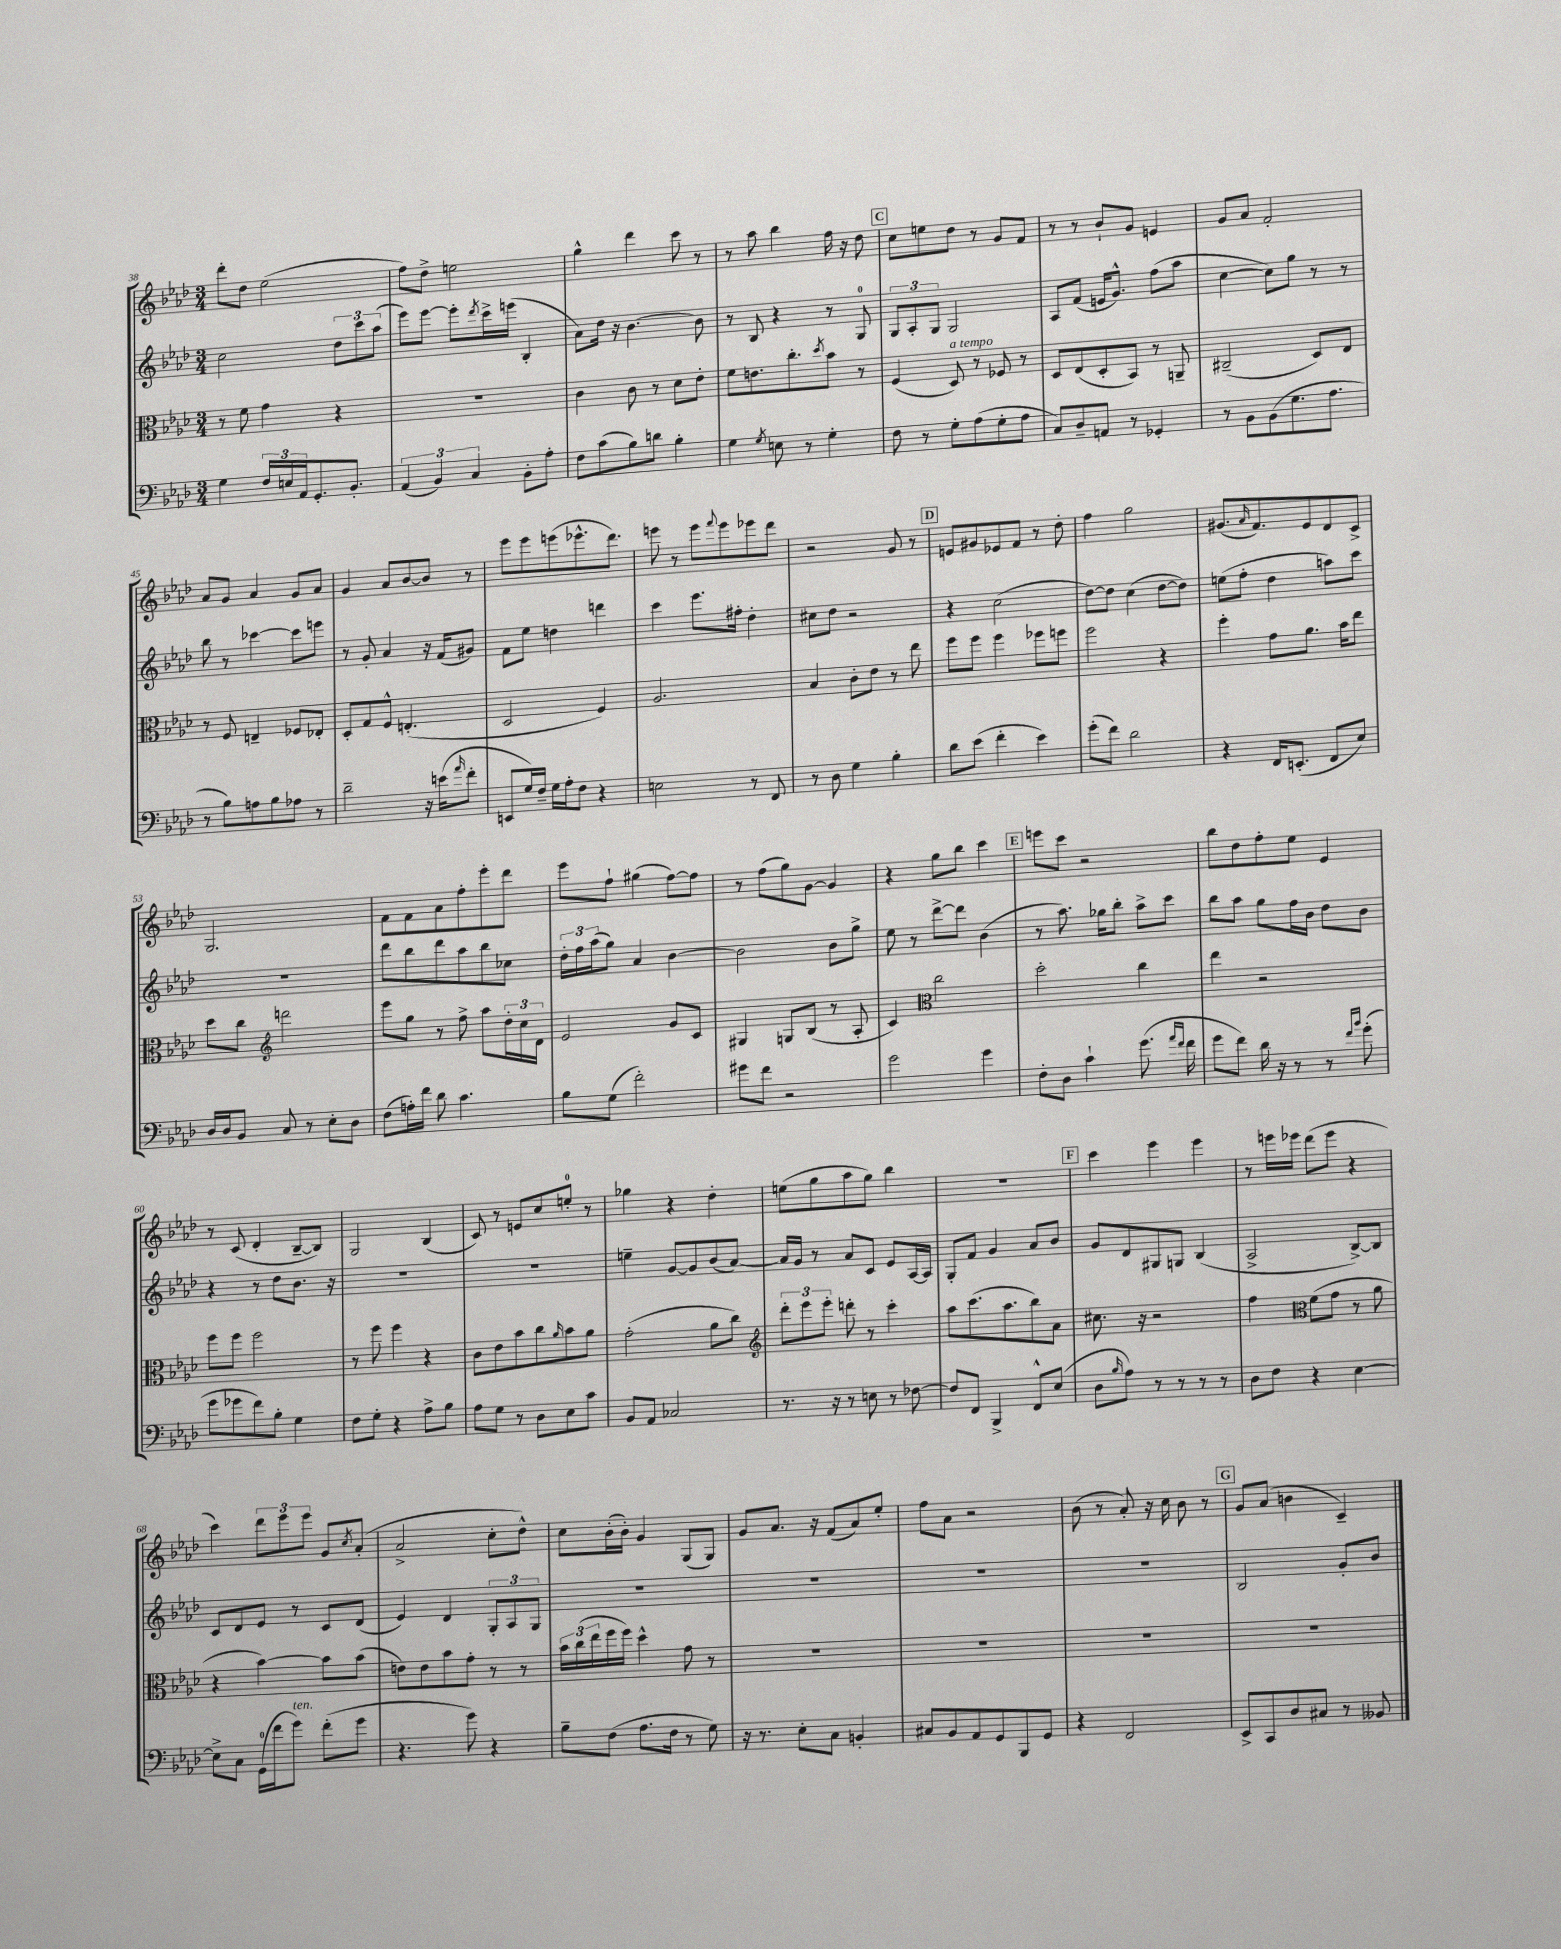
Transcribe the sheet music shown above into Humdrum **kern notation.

**kern	**kern	**kern	**kern
*part4	*part3	*part2	*part1
*staff4	*staff3	*staff2	*staff1
*clefF4	*clefC3	*clefG2	*clefG2
*k[b-e-a-d-]	*k[b-e-a-d-]	*k[b-e-a-d-]	*k[b-e-a-d-]
*M3/4	*M3/4	*M3/4	*M3/4
=38	=38	=38	=38
4G\	8r	2cc\	8ddd-'\L
.	8f\	.	8dd-\J
24F/LL	4g\	.	(2ee-\
24En/	.	.	.
24AA-/J	.	.	.
8.GG'/	.	.	.
.	4r	12dd-\L	.
8.BB-'/J	.	.	.
.	.	12ccc\	.
.	.	(12aa-\J	.
=39	=39	=39	=39
(6AA-/	2.r	8eee-\L)	8ff\L)
.	.	[8eee-\J	8dd-^\J
6BB-/)	.	.	.
.	.	8eee-'\L]	2een\
6C/	.	.	.
.	.	8qddd-/	.
.	.	16ccc^\L	.
.	.	(16eeen\JJ	.
8BB-'\L	.	4B-'/	.
8A-'\J	.	.	.
=40	=40	=40	=40
8F\L	4c\	8a-\L)	4gg^^\
(8c\	.	16dd-\Jk	.
.	.	16r	.
8B-\)	8c\	[4.b-\	4ddd-\
8dn\J	8r	.	.
4B-'\	8d-\L	.	8ccc\
.	8e-'\J	8b-\]	8r
=41	=41	=41	=41
4G\	8f\L	8r	8r
.	8.en\	8B-/	8aa-\
8qG/	.	.	.
8En\	.	4r	4bb-\
.	8.cc'\	.	.
8r	.	.	.
.	8qdd-/	.	.
4G'\	8b-\J	8r	16ff\
.	.	.	16r
.	8r	8G/	8dd-\
!!LO:REH:place=s1:t=C
=42	=42	=42	=42
8F\	(4F/	12G/L	8cc\L
.	.	12A-'/	.
8r	.	.	8een\
.	.	12G/J	.
!	!LO:TX:a:i:t=a tempo	!	!
8G'\L	8D-/)	2G/	8dd-\J
(8A-\	8r	.	8r
8G'\	8F-X/	.	8g/L
8A-\J	8r	.	8f/J
=43	=43	=43	=43
8C/L)	8D-/L	8A-/L	8r
8D-~/	(8E-/	(8f/J	8r
8AAn/J	8D-'/	16en/KL	8b-`/L
.	.	8.g^^/J)	.
8r	8BB-/J)	.	8g/J
4GG-X'/	8r	(8ff\L	4en/
.	8AAn~/	8aa-\J	.
=44	=44	=44	=44
8r	(2C#X~/	[4cc\	8g/L
8BB-\L	.	.	8a-/J
(8BB-\	.	8cc\L])	2f'/
8.G\	.	8gg\J	.
.	8D-/L)	8r	.
8.A-\J	.	.	.
.	8E-/J	8r	.
!!LO:LB:g=z
=45	=45	=45	=45
8r	8r	8bb-\	8a-/L
8B-\L)	8F/	8r	8g/J
8An\	4En~/	[4ccc-X\	4a-/
8B-\	.	.	.
8A-X\J	8F-X/L	8ccc-\L]	8g/L
8r	8E-X'/J	8eeen\J	8a-/J
=46	=46	=46	=46
2d-~\	8D-'/L	8r	4g/
.	8G/	8g'/	.
.	8F^^/J	4a-/	8a-/L
.	(4.En'/	.	[8b-/
16r	.	16r	8b-/J]
(16en\KL	.	(16f/KL	.
16qqa-/	.	.	.
8f'\J	.	8g#X/J)	8r
=47	=47	=47	=47
8EEn/L	2D-/	8f\L	8eee-\L
16G/L)	.	8ee-\J	8eee-\
16F~/JJ	.	.	.
16G\LL	.	4ddn\	(8eeen\
16A-'\J	.	.	.
8F\J	.	.	8.eee-X^^\
4r	4F/)	4dddn\	.
.	.	.	8.ddd-\J)
=48	=48	=48	=48
2En\	2.A-/	4ccc\	8eeen\
.	.	.	8r
.	.	8.eee-\L	8eee\L
.	.	.	8qqfff/
.	.	.	8eee\
.	.	16ff#X'\Jk	.
8r	.	4dd-'\	8eee-X\
8FF/	.	.	8ddd-\J
=49	=49	=49	=49
8r	4B-/	8cc#X\L	2r
8D-\	.	8dd-\J	.
4G\	8c'\L	2r	.
.	8e-\J	.	.
4B-'\	8r	.	8g/
.	8ee-\	.	8r
!!LO:REH:place=s1:t=D
=50	=50	=50	=50
8d-\L	8ff\L	4r	8en/L
(8e-\J	8ff\J	.	8g#X/
4f'\	4ff\	(2cc\	8e-X/
.	.	.	8f/J
4e-\)	8ff-X\L	.	8r
.	8ffn\J	.	8dd-'\
=51	=51	=51	=51
(8g'\L	2ff\	[8dd-\L)	4ff\
8f\J)	.	8dd-\J]	.
2d-\	.	(4cc\	2gg\
.	4r	[8dd-\L	.
.	.	8dd-\J])	.
=52	=52	=52	=52
4r	4ff'\	(8een\L	(8.g#X/L
.	.	8ff'\J	.
.	.	.	16qqa-/
.	.	.	8.f/)
16FF/KL	8g\L	4dd-\	.
(8.EEn'/J	.	.	.
.	8.a-\J	.	8e-/
8FF/L	.	8aan\L)	8d-/
.	16b-\KL	.	.
8E-/J)	8ee-\J	8ccc\J	8c^/J
!!LO:LB:g=z
=53	=53	=53	=53
16D-/LL	8dd-\L	2.r	2.G/
16D-/J	.	.	.
8BB-/J	8cc\J	.	.
*	*clefG2	*	*
8C/	2dddn\	.	.
8r	.	.	.
8E-'\L	.	.	.
8D-\J	.	.	.
=54	=54	=54	=54
(8F\L	8eee-\L	8ddd-\L	8f\L
16An'\L)	8gg\J	8bb-\	8f\
16f\JJ	.	.	.
8d-\	8r	8ddd-\	8a-\
4.c\	8ff^\	8aa-\	8ff'\
.	8aa-\L	8bb-\	8eee-'\
.	24dd-'\L	8cc-X\J	8ddd-\J
.	24cc\	.	.
.	24d-\JJ	.	.
=55	=55	=55	=55
8B-\L	2e-/	24dd-'\LL	8eee-\L
.	.	24ff\	.
.	.	(24aa-\J	.
(8G\J	.	8gg\J)	8ff`\J
2f'\)	.	4a-/	(4gg#X\
.	8g/L	[4b-\	[8ff\L)
.	8c/J	.	8ff\J]
=56	=56	=56	=56
8g#X\L	4G#X/	2b-\]	8r
8f\J	.	.	(8ff\L
2r	8Gn/L	.	8gg\)
.	(8B-/J	.	[8g\J
.	8r	8b-\L	4g/]
.	8A-'/	8gg^\J	.
=57	=57	=57	=57
2g\	4c/)	8ee-\	4r
.	.	8r	.
*	*clefC3	*	*
.	2cc\	[8ddd-^\L	8gg\L
.	.	8ddd-\J]	8bb-\J
4g\	.	(4b-\	4ccc\
!!LO:REH:place=s1:t=E
=58	=58	=58	=58
8F'\L	2dd-'\	8r	8eeen\L
8D-\J	.	8.aa-\)	8ccc\J
4c`\	.	.	2r
.	.	16gg-X\KL	.
.	.	8bb-'\J	.
(8.g\	4cc\	8aa-^\L	.
.	.	8ccc\J	.
16qqa-/LL	.	.	.
16qqf/JJ	.	.	.
16f\	.	.	.
=59	=59	=59	=59
8g\L	4ee-\	8bb-\L	8bb-\L
8f\J)	.	8aa-\J	8dd-\
16d-\	2r	8gg\L	8ff'\
16r	.	.	.
8r	.	16ff\L	8ee-\J
.	.	16b-\JJ	.
8r	.	8dd-\L	4e-/
16qqf/LL	.	.	.
16qqb-/JJ	.	.	.
(8g'\	.	8b-\J	.
!!LO:LB:g=z
=60	=60	=60	=60
8g\L	8ff\L	4r	8r
8g-X\	8ff\J	.	(8c/
8f\)	2ff\	8r	4d-'/
8B-'\J	.	8dd-\L	.
4G\	.	8.b-\J	[8B-~/L
.	.	.	8B-/J])
.	.	16r	.
=61	=61	=61	=61
8F\L	8r	2.r	2G/
8G'\J	8ff\	.	.
4r	4ff\	.	.
8A-^\L	4r	.	(4B-/
8B-\J	.	.	.
=62	=62	=62	=62
8A-\L	8c\L	2.r	8c/)
8G\J	8e-\	.	8r
8r	8b-\	.	8en/L
8D-\L	8cc\	.	8cc/
.	16qqa-/	.	.
8E-\	8b-\	.	8een'/J
8c\J	8a-\J	.	8r
=63	=63	=63	=63
8BB-/L	(2g'\	4een~\	4gg-X\
8AA-/J	.	.	.
2C-X/	.	[8g/L	4r
.	.	8g/]	.
.	8a-\L	(8b-/	4dd-'\
.	8cc\J)	[8a-/J)	.
=64	=64	=64	=64
*	*clefG2	*	*
8.r	12ddd-'\L	16a-/LL]	(8een\L
.	.	16g/JJ	.
.	12eee-\	.	.
.	.	8r	8gg\
.	12eee-'\J	.	.
16r	.	.	.
8r	8dddn'\	8a-/L	8aa-\
8En\	8r	8c/J	8gg\J)
8r	4ccc'\	8e-/L	4bb-\
[8F-X\	.	[16A-/L	.
.	.	16A-/JJ]	.
=65	=65	=65	=65
8F-/L]	8aa-\L	8G'/L	2.r
8FF/J	(8.ccc\	8f/J	.
4BBB-^/	.	4g/	.
.	8.aa-\	.	.
8FF^^/L	8bb-\)	8a-/L	.
(8E-/J	8a-\J	8b-/J	.
!!LO:REH:place=s1:t=F
=66	=66	=66	=66
8D-\L	8.cc#X\	8g/L	4ccc\
16qqB-/	.	.	.
8A-\J)	.	8d-/	.
.	16r	.	.
8r	2r	8G#X/	4eee-\
8r	.	8Gn/J	.
8r	.	(4B-/	4eee-\
8r	.	.	.
=67	=67	=67	=67
8D-\L	4ff\	2A-^/	8r
8F\J	.	.	16eeen\LL
.	.	.	16eee-X\JJ
*	*clefC3	*	*
4r	(8f\L	.	(8ddd-\L
.	8g\J	.	8eee-\J
[4E-\	8r	[8B-^/L)	4r
.	8a-\	8B-/J]	.
!!LO:LB:g=z
=68	=68	=68	=68
8E-^\L]	4r	8c/L	4ccc\)
8C\J	.	8d-/	.
(16GG\LL	[4b-\)	8e-/J	12ddd-\L
16f\J	.	.	.
.	.	.	12eee-\
!LO:TX:a:i:t=ten.	!	!	!
8g\J)	.	8r	.
.	.	.	12eee-\J
(8f'\L	8b-\L]	8c/L	8g/L
.	.	.	8qcc/
8g\J	(8b-\J	(8d-/J	(8a-'/J
=69	=69	=69	=69
4.r	8en\L)	4e-/)	2a-^/
.	8e\	.	.
.	8b-\	4d-/	.
8g\)	8g'\J	.	.
4r	8r	12G'/L	8cc'\L
.	.	12A-/	.
.	8r	.	8dd-^^\J)
.	.	12G/J	.
=70	=70	=70	=70
8B-~\L	24b-\LL	2.r	8cc\L
.	(24cc\	.	.
.	24ee-\	.	.
(8F\J	16ff\	.	(16b-'\L
.	16ff\JJ)	.	16b-'\JJ)
8.A-\L	4dd-^^\	.	4g/
16F\Jk	.	.	.
8r	8g\	.	(8G/L
8G\)	8r	.	8G/J)
=71	=71	=71	=71
16r	2.r	2.r	8g/L
8.r	.	.	.
.	.	.	8.a-/J
8E-'\L	.	.	.
.	.	.	16r
8C\J	.	.	(8f/L
4BBn'/	.	.	8a-/)
.	.	.	8ee-'/J
=72	=72	=72	=72
8C#X/L	2.r	2.r	8ff\L
8BB-/	.	.	8a-\J
8AA-/	.	.	2r
8GG/	.	.	.
8BBB-/	.	.	.
8GG/J	.	.	.
=73	=73	=73	=73
4r	2.r	2.r	(8b-\
.	.	.	8r
2FF/	.	.	8a-'/)
.	.	.	16r
.	.	.	16cc\
.	.	.	8b-\
.	.	.	8r
!!LO:REH:place=s1:t=G
=74	=74	=74	=74
8EE-^/L	2.r	2B-/	8g/L
8CC/	.	.	(8a-/J
8D-/	.	.	4bn\
8C#X/J	.	.	.
8r	.	8g'/L	4c~/)
8BB--X/	.	8b-/J	.
==	==	==	==
*-	*-	*-	*-
